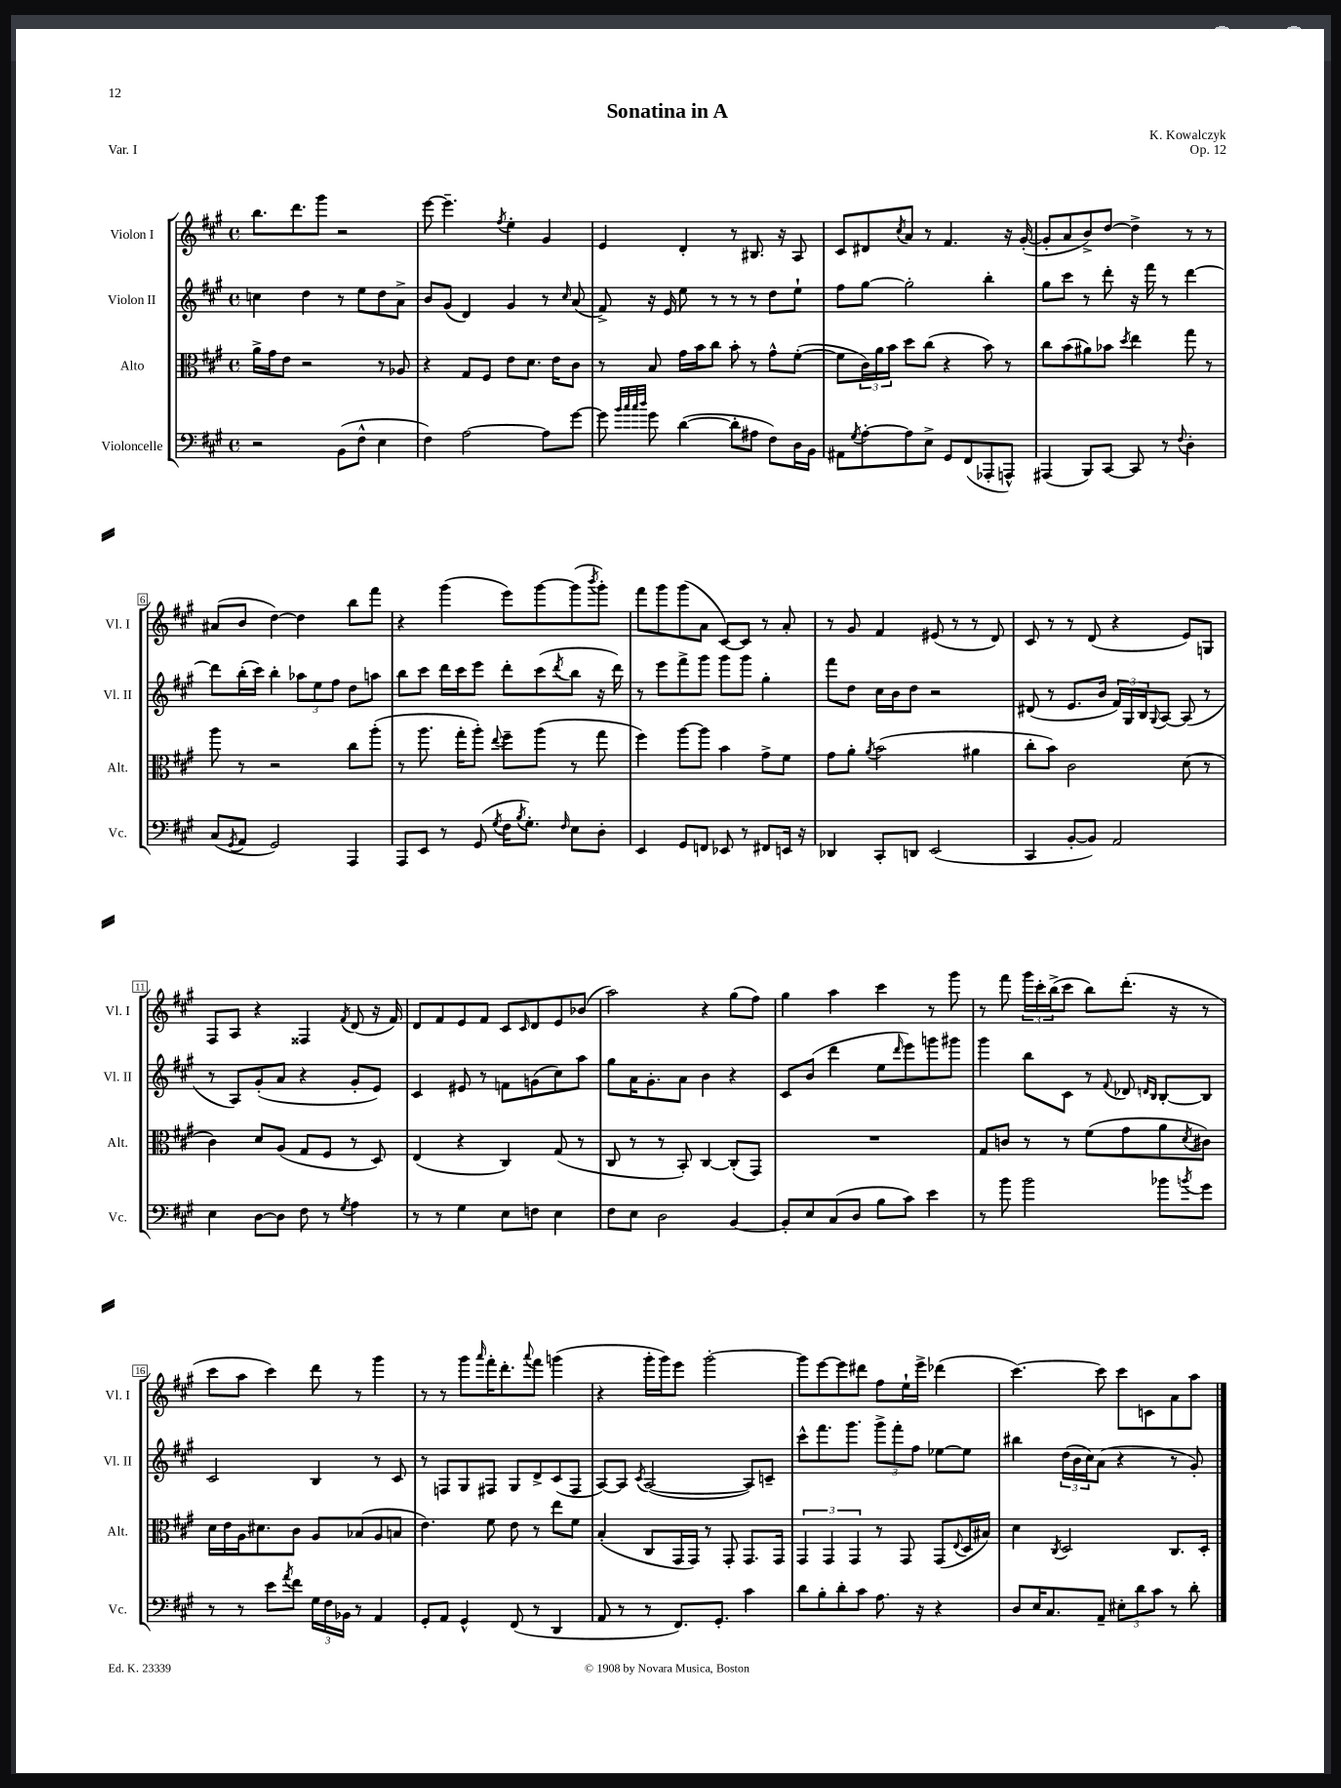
\header { title = "Sonatina in A" composer = "K. Kowalczyk" opus = "Op. 12" piece = "Var. I" }
<<
\new StaffGroup <<
\new Staff = "s0" \with { instrumentName = "Violon I" shortInstrumentName = "Vl. I" } {
    \clef treble \key a \major \defaultTimeSignature \time 4/4
    b''8. d'''8. gis'''8 r2 |
    e'''8~ e'''4.-- \acciaccatura { fis''8 } e''4-. gis'4 |
    e'4 d'4-. r8 bis8. r16 a8 |
    cis'8 dis'8 \acciaccatura { cis''8 } a'8 r8 fis'4. r16 gis'16~-.( |
    gis'8-. a'8 b'8->) d''8~ d''4-> r8 r8 |
    ais'8( b'8 d''4~) d''4 b''8 fis'''8 |
    r4 gis'''4( e'''8) gis'''8~ gis'''8( \acciaccatura { b'''8 } gis'''8-.) |
    fis'''8 gis'''8 gis'''8( a'8 cis'8~) cis'8 r8 a'8-. |
    r8 gis'8 fis'4 eis'8( r8 r8 d'8) |
    cis'8 r8 r8 d'8( r4 e'8) g8 |
    fis8 a8 r4 fisis4 \acciaccatura { fis'8 } d'8( r16 fis'16) |
    d'8 fis'8 e'8 fis'8 cis'8 \grace { cis'16 } d'8 e'8 bes'8( |
    a''2) r4 gis''8( fis''8) |
    gis''4 a''4 cis'''4 r8 gis'''8 |
    r8 fis'''8 \tuplet 3/2 { gis'''16 cis'''16-. b''16->( } cis'''8 b''8) d'''8.-.( r16 r8 |
    cis'''8 a''8 cis'''4) d'''8 r8 gis'''4 |
    r8 r8 gis'''8 \grace { a'''16 } fis'''16-. d'''8.-. \appoggiatura { a'''8 } fis'''8 g'''4( |
    r4 gis'''16-. gis'''16) e'''8 gis'''2~-. |
    gis'''8 e'''8~ e'''8 dis'''8 fis''8 e''16-! e'''16-> des'''4( |
    cis'''4.~) cis'''8 cis'''8 c'8 a'8 a''8 \bar "|." |
}
\new Staff = "s1" \with { instrumentName = "Violon II" shortInstrumentName = "Vl. II" } {
    \clef treble \key a \major \defaultTimeSignature \time 4/4
    c''4 d''4 r8 e''8 d''8 a'8-> |
    b'8 gis'8( d'4) gis'4 r8 \grace { cis''16 } a'8( |
    fis'8->) r16 e'16 e''8 r8 r8 r8 d''8 e''8-! |
    fis''8 gis''8~ gis''2-. b''4-. |
    gis''8 cis'''8 r8 d'''8-. r16 fis'''16 r8 d'''4~ |
    d'''8 b''16-.( cis'''16) b''4-. \tuplet 3/2 { aes''8 e''8 fis''8 } d''8 a''8 |
    b''8 cis'''8 d'''16 cis'''16 e'''8 d'''8-. cis'''8( \acciaccatura { d'''8 } b''8 r16 d'''16) |
    r8 e'''8 fis'''8-> gis'''8 gis'''8 gis'''8 gis''4-. |
    fis'''8 d''8 cis''16 b'16 d''8 r2 |
    dis'8( r8 e'8. b'16 \tuplet 3/2 { fis'16) gis16 b16 } \appoggiatura { gis8 } a8~ a8( r8 |
    r8 a8) gis'8-.( a'8 r4 gis'8-. e'8) |
    cis'4 eis'8 r8 f'8 g'8( cis''8) a''8 |
    gis''8 a'16 gis'8.-. a'8 b'4 r4 |
    cis'8 b'8( d'''4 e''8 \grace { d'''16 } e'''8) g'''8 gis'''8 |
    gis'''4 b''8 cis'8 r8 \appoggiatura { fis'8 } des'8 \grace { d'16 b16 } b8~-. b8 |
    cis'2 b4 r8 cis'8 |
    r8 f8 gis8 fis8 gis8 d'8-> cis'8( fis8 |
    a8~) a8 \acciaccatura { cis'8 } a2~( a8) c'8-- |
    cis'''8-^ fis'''8. gis'''8. \tuplet 3/2 { gis'''8-> fis'''8-. fis''8 } ees''8~ ees''8 |
    bis''4 \tuplet 3/2 { d''16( b'16 cis''16) } a'8( r4 r8 gis'8-.) \bar "|." |
}
\new Staff = "s2" \with { instrumentName = "Alto" shortInstrumentName = "Alt." } {
    \clef alto \key a \major \defaultTimeSignature \time 4/4
    a'16-> gis'16 e'8 r2 r8 aes8 |
    r4 gis8 fis8 e'8 d'8. e'16 cis'8 |
    r8 b8 gis'16 b'16 cis''8 b'8-. r8 gis'8-^ fis'8~-.( |
    fis'8 \tuplet 3/2 { cis'16) a'16 b'16 } d''8 cis''8( r4 b'8) r8 |
    cis''8 b'8( ais'8) bes'8 \acciaccatura { d''8 } e''4 gis''8 r8 |
    a''8 r8 r2 cis''8 a''8-.( |
    r8 a''8. gis''16-. a''8-.) \appoggiatura { e''8 } fis''8-- a''8( r8 gis''8 |
    fis''4) a''8~ a''8 b'4 gis'8-> fis'8 |
    gis'8 a'8-. \acciaccatura { a'8 } b'2( ais'4 |
    cis''8-. b'8) cis'2 d'8( r8 |
    cis'4) d'8 a8( gis8 fis8 r8 d8) |
    e4( r4 cis4) gis8( r8 |
    cis8 r8 r8 b,8-.) cis4~ cis8-.( gis,8) |
    R1 |
    gis8 c'8 r8 r8 fis'8( gis'8 a'8 \acciaccatura { d'8 } cis'8) |
    d'16 e'16 a16 dis'8. cis'8 a8 bes8( a8 b8 |
    e'4.) fis'8 e'8 r8 e''8 fis'8 |
    b4-.( cis8 gis,16 gis,16) r8 gis,8-. gis,8. gis,16 |
    \tuplet 3/2 { gis,4 gis,4 gis,4 } r8 gis,8 gis,8( \appoggiatura { e8 } d16 bis16) |
    d'4 \acciaccatura { cis8 } d2 cis8. d16-. \bar "|." |
}
\new Staff = "s3" \with { instrumentName = "Violoncelle" shortInstrumentName = "Vc." } {
    \clef bass \key a \major \defaultTimeSignature \time 4/4
    r2 b,8( fis8-^ e4 |
    fis4) a2~ a8 gis'8~ |
    gis'8 \grace { b'32 cis''32 cis''32 d''32 } gis'8 d'4~( d'8-. ais8 fis8) d16 b,16 |
    ais,8 \acciaccatura { gis8 } a8~-. a8 e8-> gis,8 fis,8( aes,,8-. a,,8-^) |
    ais,,4( b,,8) cis,8~ cis,8 r8 \appoggiatura { fis8 } d4-. |
    cis8( \acciaccatura { gis,8 } a,8 gis,2) a,,4 |
    a,,8 e,8 r8 gis,8( \acciaccatura { gis8 } fis16 \acciaccatura { b8 } gis8.-.) \grace { fis16 } e8 d8-. |
    e,4 gis,8 f,8 ees,8 r8 fis,8 e,16 r16 |
    des,4 cis,8-. d,8 e,2( |
    cis,4 b,8~-. b,8) a,2 |
    e4 d8~ d8 fis8 r8 \acciaccatura { gis8 } a4 |
    r8 r8 gis4 e8 f8 e4 |
    fis8 e8 d2 b,4~ |
    b,8-. e8 cis8( d8 b8 cis'8) e'4 |
    r8 b'8 b'2 bes'8 \acciaccatura { b'8 } gis'8 |
    r8 r8 e'8 \acciaccatura { a'8 } fis'8 \tuplet 3/2 { gis16 fis16 bes,16 } r8 a,4 |
    gis,8-. a,8 gis,4-^ fis,8( r8 d,4 |
    a,8 r8 r8 fis,8.) gis,8.-. cis'4 |
    d'8 b8-. d'8-. cis'8 a8. r16 r4 |
    d8 e16 cis8. a,8-- \tuplet 3/2 { eis8-. d'8 cis'8 } r8 d'8-. \bar "|." |
}
>>
>>
\layout { \context { \Score \override BarNumber.stencil = #(make-stencil-boxer 0.1 0.3 ly:text-interface::print) } }
